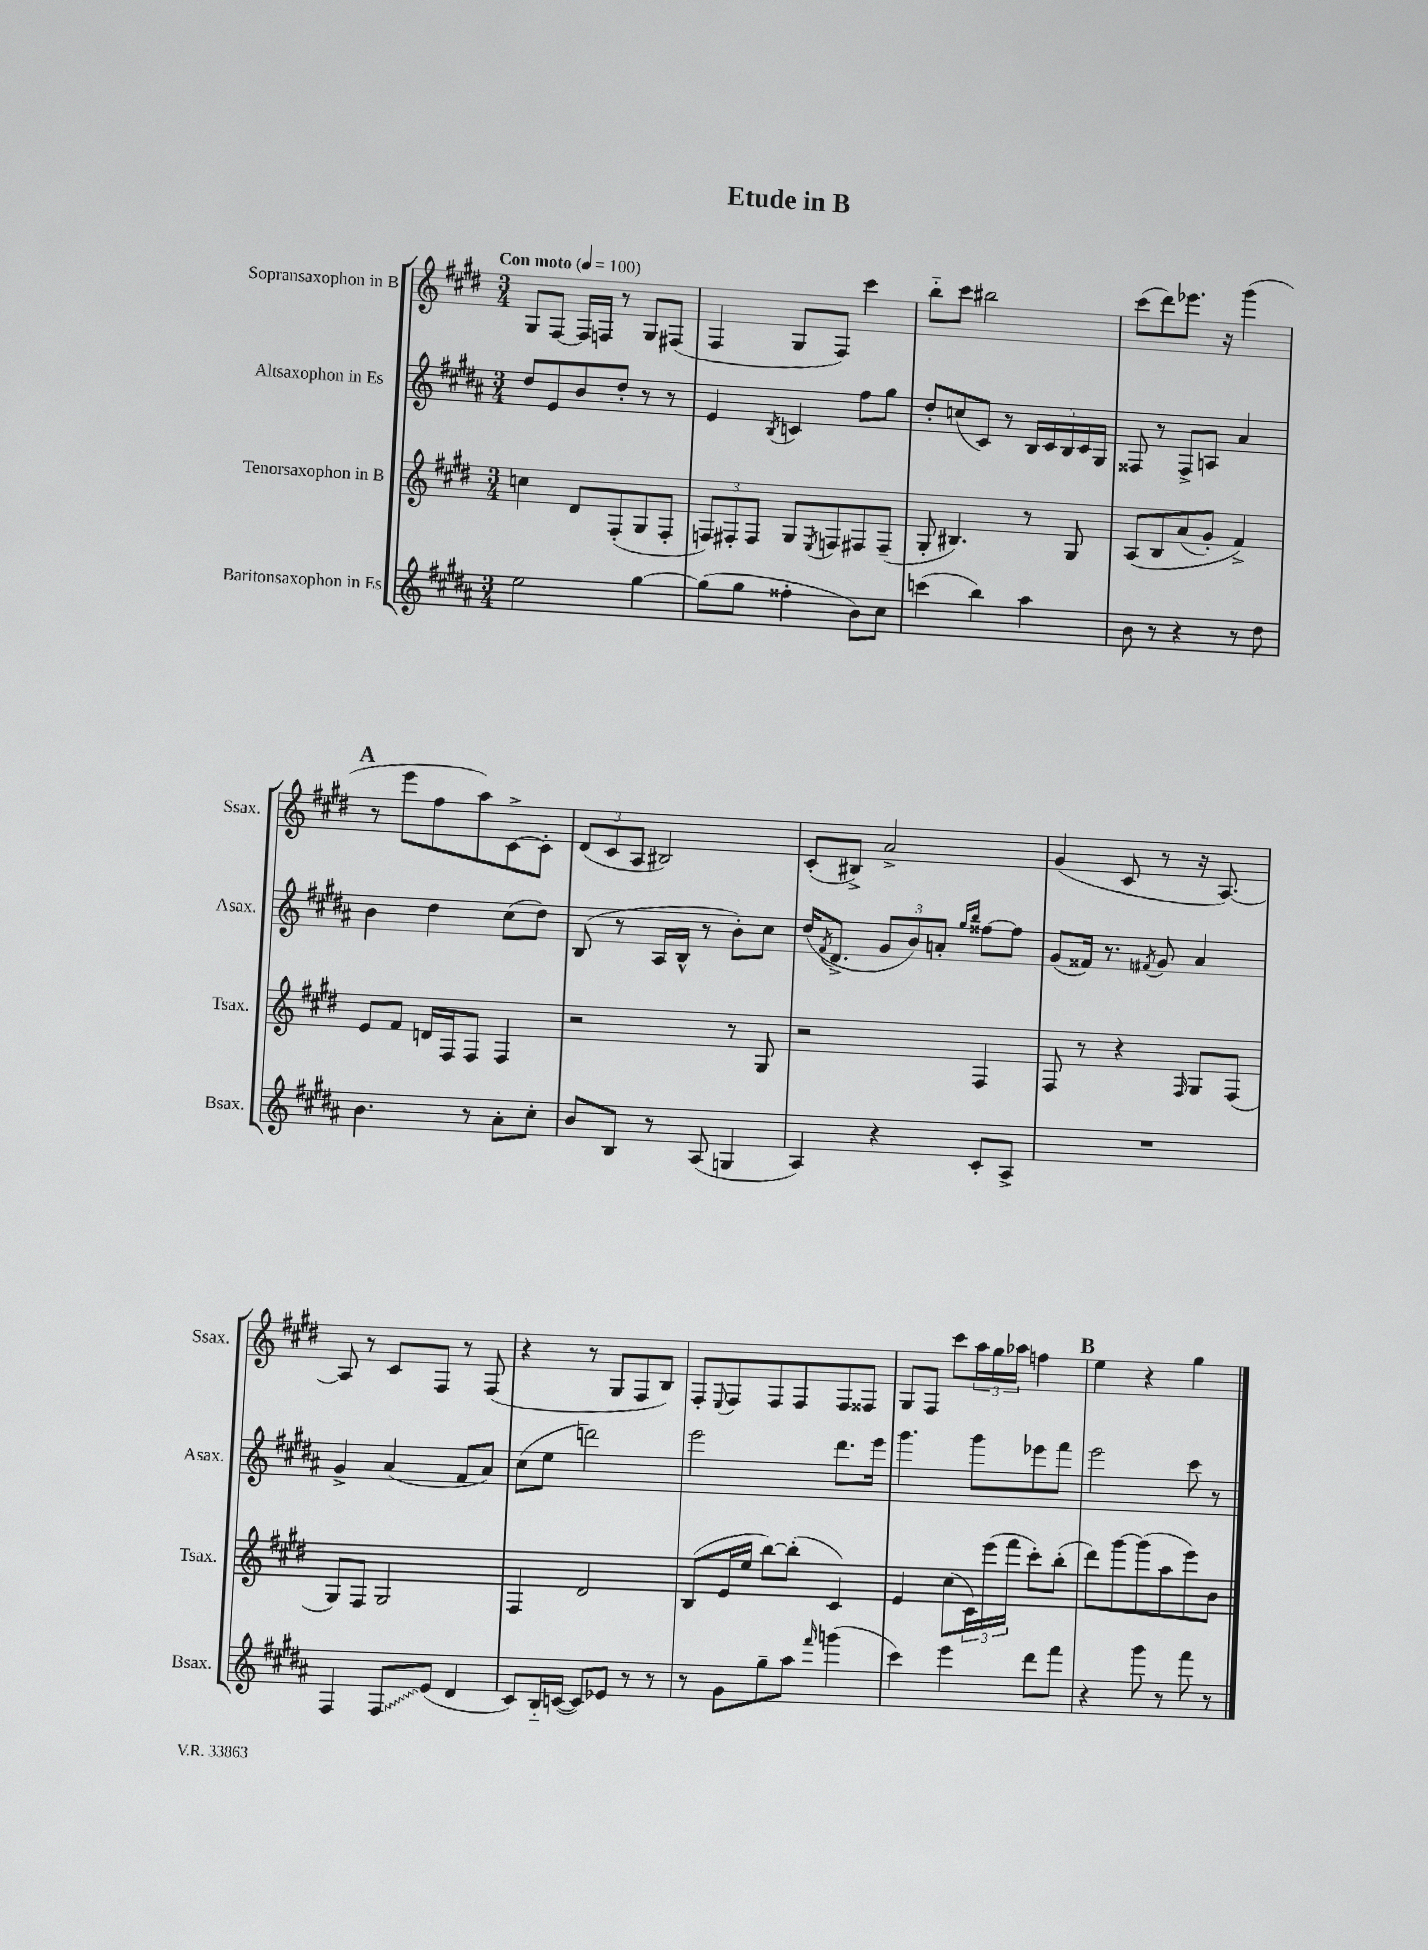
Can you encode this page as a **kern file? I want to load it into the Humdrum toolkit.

**kern	**kern	**kern	**kern
*staff4	*staff3	*staff2	*staff1
*clefG2	*clefG2	*clefG2	*clefG2
*k[f#c#g#d#a#]	*k[f#c#g#d#]	*k[f#c#g#d#a#]	*k[f#c#g#d#]
*M3/4	*M3/4	*M3/4	*M3/4
*MM100	*MM100	*MM100	*MM100
2ee	4cc	8dd#	8G#
.	.	8e	[8F#
.	8d#	8b	16F#]
.	.	.	16F
.	(8F#'	8dd#'	8r
[4gg#	8G#	8r	8G#
.	8F#'	8r	(8F#
=	=	=	=
(8gg#]	12F)	4e	4F#
.	12F#'	.	.
8gg#	.	.	.
.	12F#	.	.
.	.	8qB	.
4ff##'	8G#	4c	8G#
.	8qE	.	.
.	8F	.	8F#)
8b)	8F#	8ff#	4ccc#
8cc#	(8F#~	8gg#	.
=	=	=	=
(4ccc	8G#'	8dd#'	8bb'~
.	4.B#)	(8cc	8ccc#
4bb)	.	8c#)	2bb#
.	.	8r	.
4aa#	8r	20B	.
.	.	20c#	.
.	.	20B	.
.	8G#	.	.
.	.	20c#	.
.	.	20G#	.
=	=	=	=
8b	&(8A	8F##	(8ccc#
8r	8B	8r	8ddd#)
4r	(8a	8F##^	8.eee-
.	8g#')	8A	.
.	.	.	16r
8r	4f#^&)	4a#	(4ggg#
8dd#	.	.	.
=	=	=	=
4.b	8e	4b	8r
.	8f#	.	8eee
.	16d	4dd#	8ff#
.	16F#	.	.
8r	8F#	.	8aa)
8a#'	4F#	(8cc#	[8c#^
8cc#'	.	8dd#)	8c#']
=	=	=	=
8b	2r	(8B	(12d#
.	.	.	12c#
8B	.	8r	.
.	.	.	12A
8r	.	16A#	2B#)
.	.	16B^^	.
(8A#	.	8r	.
4G	8r	8b')	.
.	8G#	8cc#	.
=	=	=	=
4A#)	2r	(16dd#	(8c#'
.	.	8qf#	.
.	.	8.d#^	.
.	.	.	8B#^)
4r	.	12g#	2a^
.	.	12b)	.
.	.	12a'	.
.	.	16qqgg#	.
.	.	16qqbb	.
8c#'	4F#	[8ff##	.
8A#^	.	8ff##]	.
=	=	=	=
2.r	8F#	(8g#	(4g#
.	8r	16f##)	.
.	.	8.r	.
.	4r	.	8c#
.	.	8qf#	.
.	.	8g#	8r
.	16qqF#	.	.
.	8G#	4a#	16r
.	.	.	[8.A)
.	(8F#	.	.
=	=	=	=
4F#	8G#)	4g#^	8A]
.	8F#	.	8r
8F#	2G#	(4a#	8c#
(8e	.	.	8F#
4d#	.	8f#	8r
.	.	8a#)	(8F#
=	=	=	=
8c#)	4F#	(8cc#	4r
16B'~	.	8ee	.
([16c	.	.	.
8c])	2d#	2ddd)	8r
8e-	.	.	8G#
8r	.	.	8F#
8r	.	.	8B)
=	=	=	=
8r	(8B	2eee	8F#'
.	.	.	8qqE
8g#	16e	.	8F#
.	16ee	.	.
8gg#~	[8bb)	.	8F#
8aa#	(8bb']	.	8F#
16qqfff#	.	.	.
(4ggg	4c#)	8.ddd#	8F#
.	.	.	8F##
.	.	16eee	.
=	=	=	=
4ccc#)	4e	4.ggg#	8G#
.	.	.	8F#
4eee	(8cc#	.	8ccc#
.	24c#)	8ggg#	24aa
.	(24eee	.	24gg#
.	24fff#	.	24aa-
8ddd#	8ccc#')	8eee-	4ff
8fff#	(8bb'	8fff#	.
=	=	=	=
4r	8ddd#)	2eee	4ee
.	[8ggg#	.	.
8ggg#	(8ggg#]	.	4r
8r	8aa	.	.
8fff#	8eee)	8ccc#	4gg#
8r	8b	8r	.
==	==	==	==
*-	*-	*-	*-
